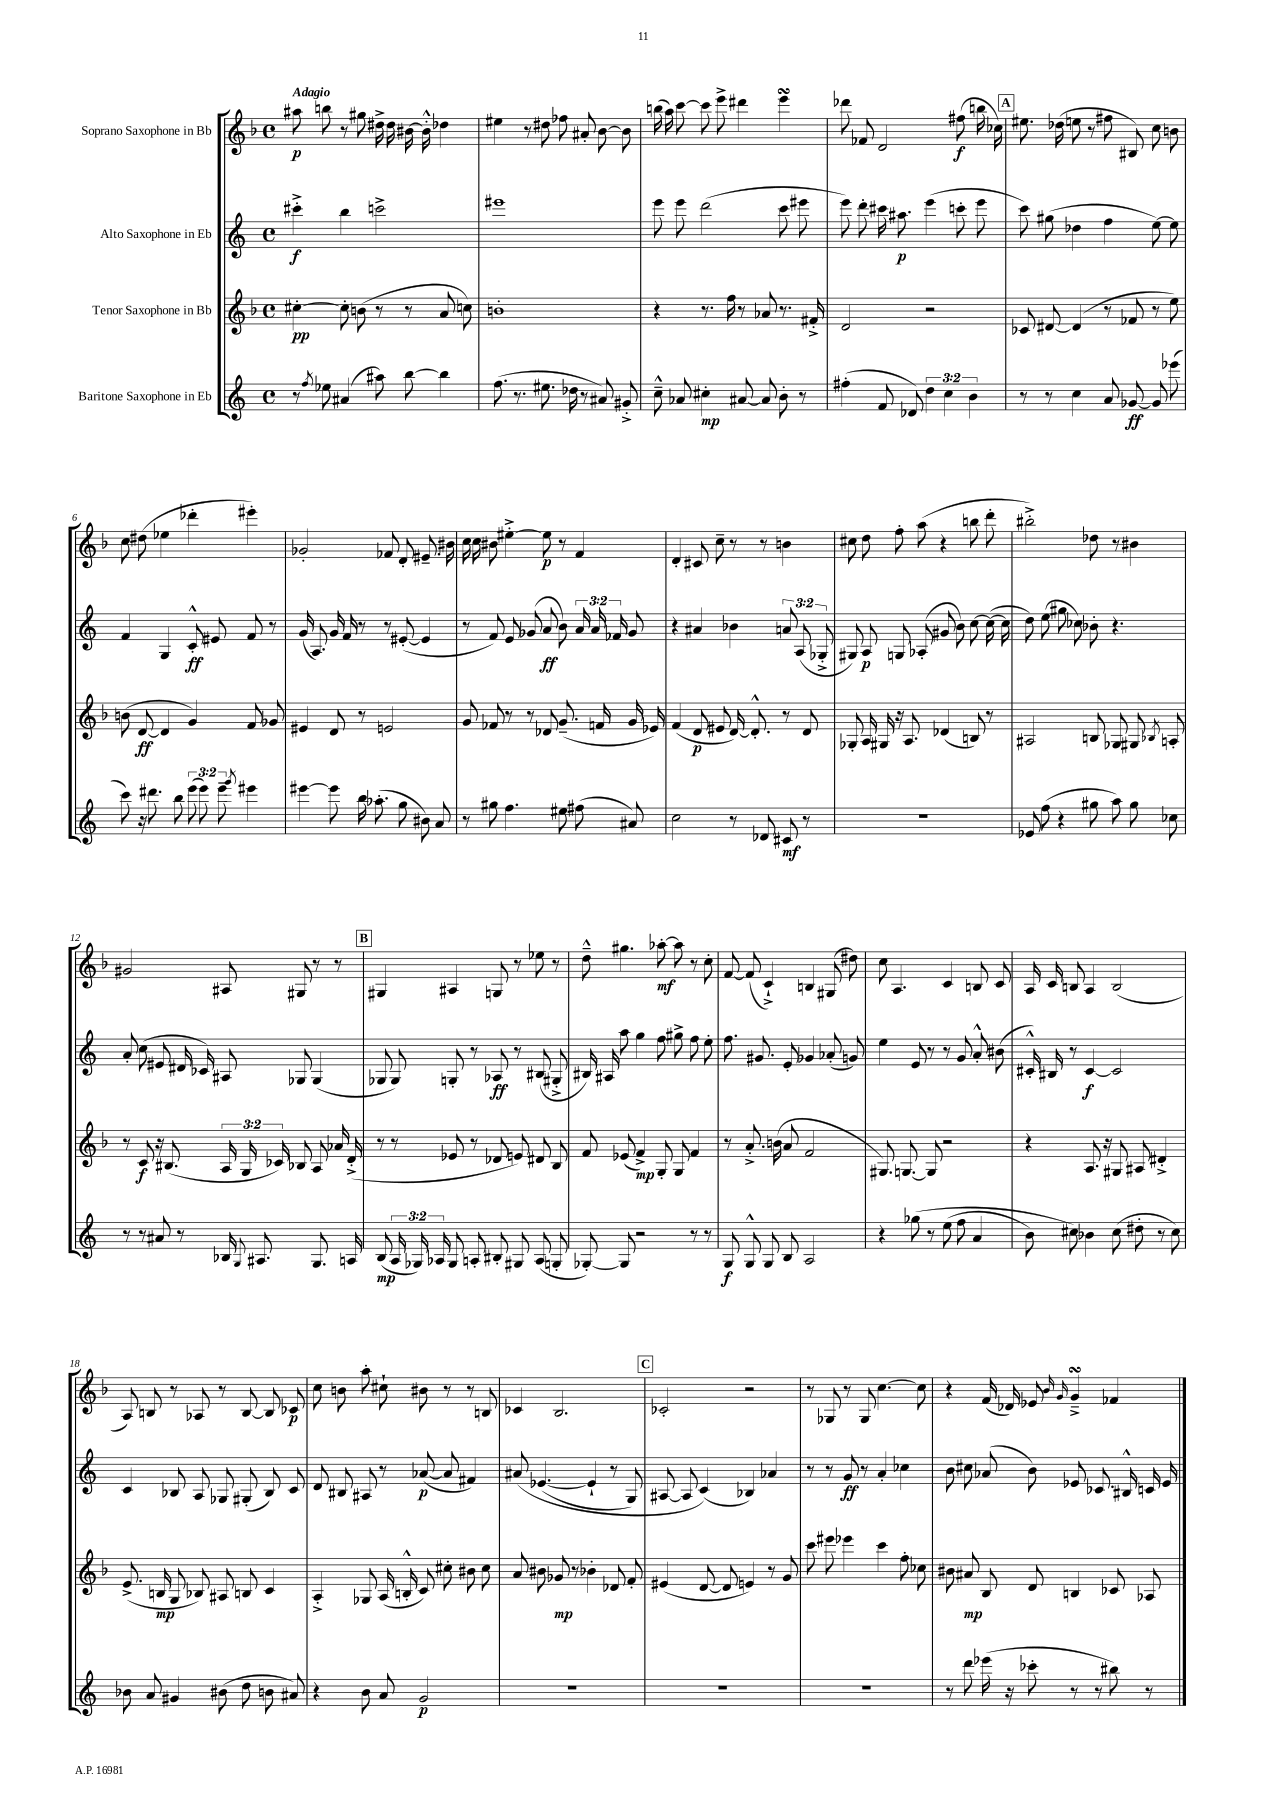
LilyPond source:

<<
\new StaffGroup <<
\new Staff = "s0" \with { instrumentName = "Soprano Saxophone in Bb" } {
    \clef treble \key f \major \defaultTimeSignature \time 4/4 \tempo "Adagio"
    \autoBeamOff ais''8\p b''8 r8 gis''8 dis''16-> dis''16 bis'16~ bis'16-.-^ des''4 |
    eis''4 r8 dis''8 fes''8 ais'8-. bes'8~ bes'8 |
    b''16( a''16) c'''8~ c'''8 e'''8-> dis'''4 e'''4\turn |
    des'''8 fes'8 d'2 fis''8\f( b''16 ces''16) |
    \mark \markup { \box "A" } eis''8. des''16( e''8 r8 fis''8 bis8) c''8 b'8 |
    c''8 dis''8( ees''4 des'''4-. eis'''4-.) |
    ges'2-. fes'8 d'8-. eis'8.-- bis'16 |
    c''16 c''16 bis'8 eis''4~-.-> eis''8\p r8 f'4 |
    d'4-. cis'8 c''8-- r8 r8 b'4 |
    cis''8 d''8 f''8-. a''8( r4 b''8 d'''8-. |
    bis''2-.->) des''8 r8 bis'4 |
    gis'2 ais8 gis8 r8 r8 |
    \mark \markup { \box "B" } gis4 ais4 g8 r8 ees''8 r8 |
    d''8---^ gis''4. aes''8~-.\mf aes''8 r8 c''8-. |
    f'8~ f'8( c'4-!->) b4 gis8( dis''8) |
    c''8 a4. c'4 b8 c'8 |
    a16 c'16 b8 a4 b2( |
    a8) b8 r8 aes8 r8 b8~ b8 ces'8\p |
    c''8 b'8 a''8-. cis''8-! bis'8 r8 r8 b8 |
    ces'4 bes2. |
    \mark \markup { \box "C" } ces'2-. r2 |
    r8 ges8 r8 ges8 c''4.~ c''8 |
    r4 f'16( des'16) ees'8 \grace { bes'16 g'16 } g'4--->\turn fes'4 \bar "|." |
}
\new Staff = "s1" \with { instrumentName = "Alto Saxophone in Eb" } {
    \clef treble \key c \major \defaultTimeSignature \time 4/4 \override Staff.TupletNumber.text = #tuplet-number::calc-fraction-text
    \autoBeamOff cis'''4-.->\f b''4 c'''2-> |
    eis'''1 |
    e'''8 e'''8 d'''2( c'''8 eis'''8 |
    e'''8) d'''8-. cis'''16 ais''8.\p e'''4( c'''8-. e'''8 |
    \mark \markup { \box "A" } c'''8) gis''8( des''4 f''4 e''8~) e''8 |
    f'4 g4 c'8-.-^\ff eis'8 f'8 r8 |
    g'16( a8.) g'16 f'16 r8 r8 eis'8~-.( eis'4 |
    r8 f'8) e'8 ges'8( a'8\ff b'8) \tuplet 3/2 { a'16 a'16 fes'16 } ges'8 |
    r4 ais'4 bes'4 \tuplet 3/2 { a'8 a8( ges8-.-> } |
    gis8) a8\p g8 aes8-.( gis'8 b'8) c''8~ c''16~( c''16 |
    d''8) e''8( gis''8 ces''8) bes'8-. r4. |
    a'8-. c''8( eis'8 dis'16 ces'16) ais8 ges8 ges4( |
    \mark \markup { \box "B" } ges8 ges8) g8-. r8 aes8\ff r8 bis8( gis8-.-> |
    bis16) ais16 a''8 g''4 f''8 gis''8-> f''8 e''8-. |
    f''8. gis'8. e'8-. ges'4 aes'8-.( g'8) |
    e''4 e'8 r8 r8 g'8 a'8-.-^ bis'8( |
    cis'16-.-^) bis16 r8 cis'4~\f cis'2 |
    c'4 bes8 a8 ges8 gis8-.( bes8) c'8 |
    d'8 bis8 ais8 r8 aes'8~\p( aes'8 fis'4) |
    ais'8\( ees'4.~( ees'4-! r8 g8) |
    \mark \markup { \box "C" } ais8~ ais8 c'4(\) bes4) aes'4 |
    r8 r8 g'8\ff r8 a'4-. ces''4 |
    b'8 cis''8 aes'8( b'8) ees'8 ces'8. bis16-^ c'16 ees'16 \bar "|." |
}
\new Staff = "s2" \with { instrumentName = "Tenor Saxophone in Bb" } {
    \clef treble \key f \major \defaultTimeSignature \time 4/4 \override Staff.TupletNumber.text = #tuplet-number::calc-fraction-text
    \autoBeamOff cis''4~-.\pp cis''8-. b'8( r8 r8 a'8 c''8) |
    b'1-. |
    r4 r8. f''16 r8 aes'8 r8. fis'16-.-> |
    d'2 r2 |
    \mark \markup { \box "A" } ces'8 dis'8~ dis'4( r8 fes'8 r8 e''8) |
    b'8( d'8~\ff d'4 g'4) f'8 ges'8 |
    eis'4 d'8 r8 e'2 |
    g'8 fes'8 r8 r8 des'8 g'8.--( f'16 g'16 ees'16) |
    f'4( d'8\p eis'8 d'16~) d'8.-.-^ r8 d'8 |
    ges8-. a16 gis16 r16 a8. des'4( b8) r8 |
    ais2 b8 ges8 gis8 \acciaccatura { bes8 } a8-. |
    r8 c'8\f r16 bis8.( \tuplet 3/2 { a16 g16 ces'16) } bes8 a8 aes'16 d'16-.->( |
    \mark \markup { \box "B" } r8 r8 ees'8 r8 des'8 e'8) dis'8 bes8 |
    f'8 ees'8( f'4->\mp) g8-. g8 f'4 |
    r8 a'8.-.-> b'16( a'8 f'2 |
    gis8.) g8.~ g8 r2 |
    r4 a8. r16 gis8 ais8 dis'4-.-> |
    e'8.->( b16\mp g8 bes8) ais8 b8 c'4 |
    a4-.-> ges8 a16( b16-.-^ c'8) cis''8-. bis'8 cis''8 |
    a'8 bis'8 ges'8\mp r8 bes'4-. des'8 f'8-. |
    \mark \markup { \box "C" } eis'4( d'8~ d'8 e'4) r8 g'8 |
    c'''8 eis'''8 ees'''4 c'''4 f''8-. ces''8 |
    bis'8 ais'8\mp bes8 d'8 b4 ces'8 aes8 \bar "|." |
}
\new Staff = "s3" \with { instrumentName = "Baritone Saxophone in Eb" } {
    \clef treble \key c \major \defaultTimeSignature \time 4/4 \override Staff.TupletNumber.text = #tuplet-number::calc-fraction-text
    \autoBeamOff r8 \acciaccatura { f''8 } ees''8 ais'4( ais''8) b''8~ b''4 |
    f''8.( r8. eis''8. des''16 r8 ais'8) gis'8-.-> |
    c''8---^ aes'8 cis''4-.\mp ais'8~ ais'8 b'8-. r8 |
    fis''4-.( f'8 des'8) \tuplet 3/2 { d''4 c''4 b'4 } |
    \mark \markup { \box "A" } r8 r8 c''4 a'8 ges'8~\ff ges'8 ees'''8( |
    c'''8) r16 dis'''8. b''8 \tuplet 3/2 { e'''8( e'''8) e'''8-- } \acciaccatura { g'''8 } eis'''4 |
    eis'''4~ eis'''8 b''16 aes''8.-.( g''8 bis'8) a'8 |
    r8 gis''8 f''4. eis''8 fis''8( ais'8) |
    c''2 r8 des'8 cis'8\mf r8 |
    R1 |
    ees'8 f''8( r4 gis''8 a''8) gis''8 ces''8 |
    r8 r8 ais'8 r8 bes16 \appoggiatura { g8 } ais8. g8. a16 |
    \mark \markup { \box "B" } b8\mp( \tuplet 3/2 { a16 ges16) aes16 } ges8 a8-. bis8-. gis8 a8( g8-. |
    ges8~-.) ges8 r2 r8 r8 |
    g8\f g8-^ g8 b8 a2 |
    r4 ges''8\( r8 e''8( f''8 a'4 |
    b'8) cis''8\) bes'4 cis''8( dis''8-. r8 cis''8) |
    bes'8 a'8 gis'4 bis'8( d''8 b'8 ais'8) |
    r4 b'8 a'8 g'2\p |
    R1 |
    \mark \markup { \box "C" } R1 |
    R1 |
    r8 d'''8 ees'''16( r16 ces'''8-. r8 r8 bis''8) r8 \bar "|." |
}
>>
>>
